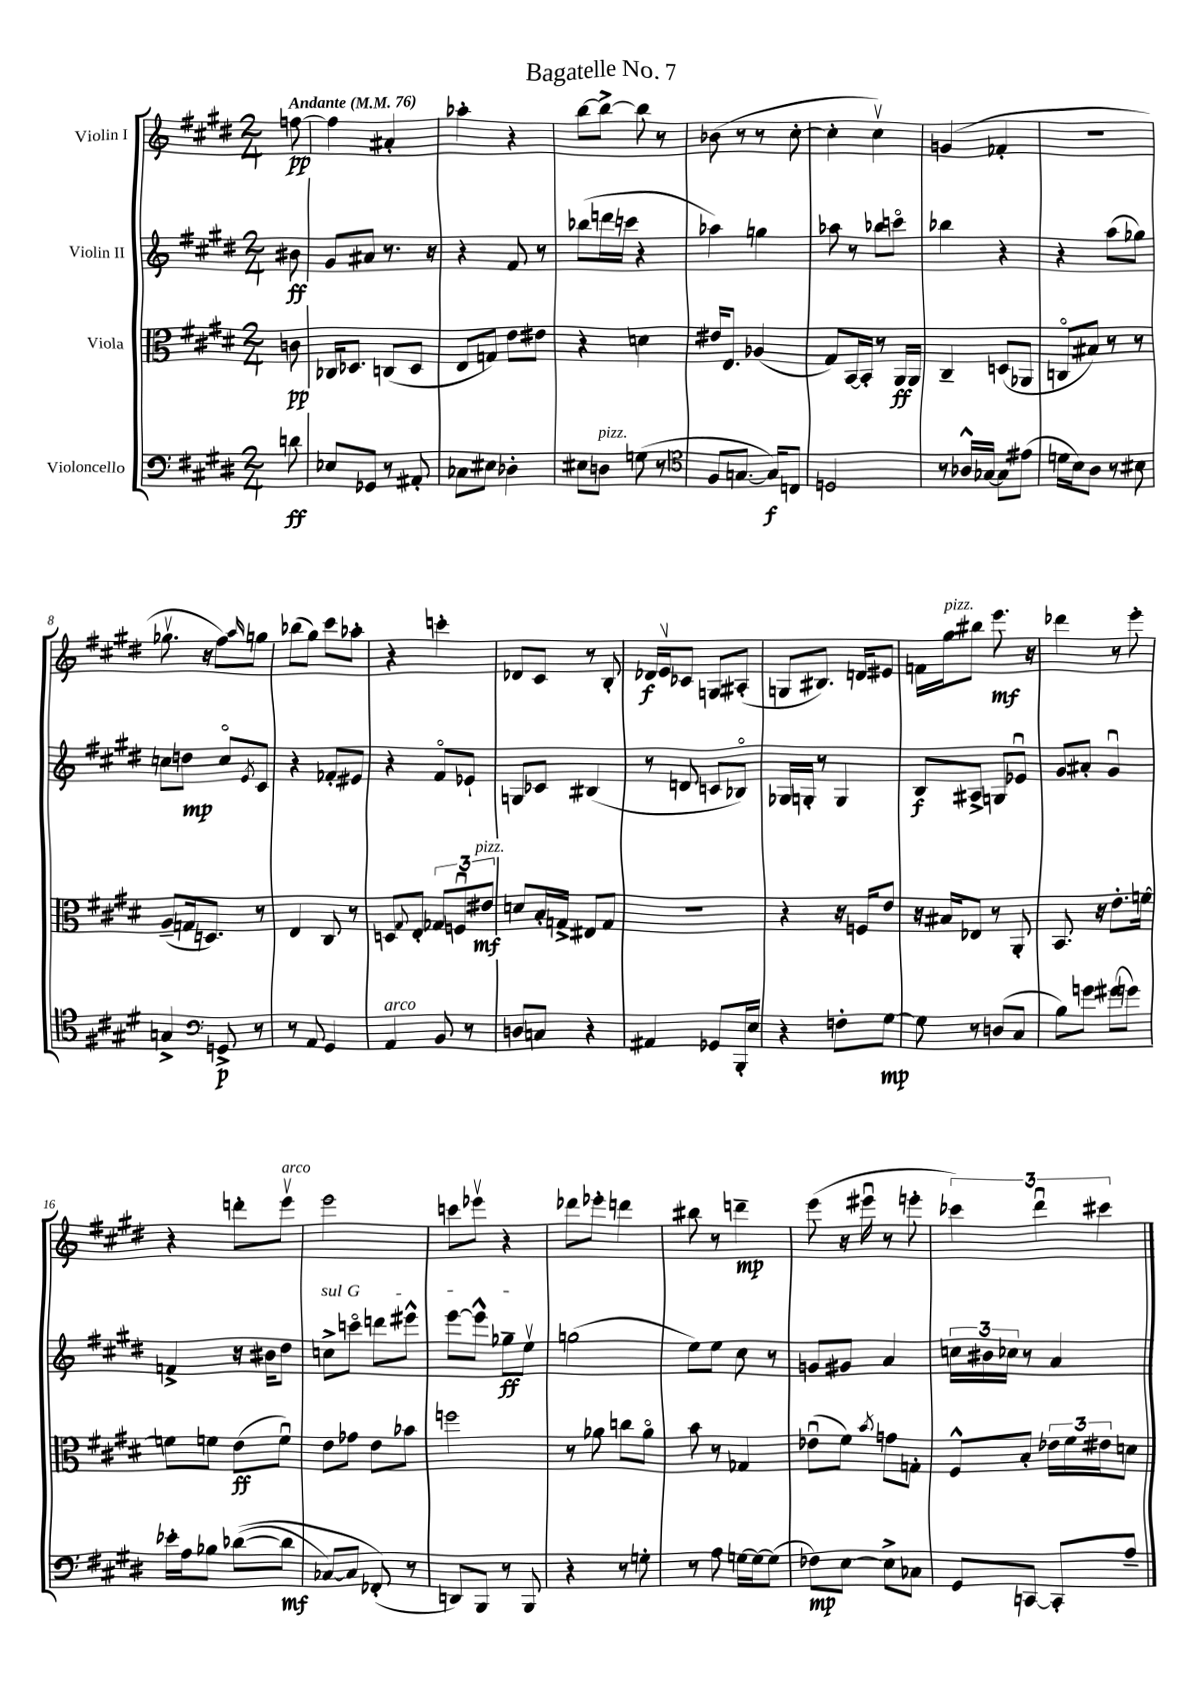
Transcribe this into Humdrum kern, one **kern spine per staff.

**kern	**kern	**kern	**kern
*staff4	*staff3	*staff2	*staff1
*clefF4	*clefC3	*clefG2	*clefG2
*k[f#c#g#d#]	*k[f#c#g#d#]	*k[f#c#g#d#]	*k[f#c#g#d#]
*M2/4	*M2/4	*M2/4	*M2/4
*MM76	*MM76	*MM76	*MM76
8d\	8c\	8b#\	[8ff\
=	=	=	=
8E-/L	16C-/LK	8g#/L	4ff\]
.	8.D-/J	.	.
8GG-/J	.	8a#/J	.
8r	(8C/L	8.r	4a#'/
8AA#'/	8D-/J	.	.
.	.	16r	.
=	=	=	=
8C-\L	8E/L	4r	4aa-'\
8E#\J	8G/J)	.	.
4D-'\	8e\L	8f#/	4r
.	8e#\J	8r	.
=	=	=	=
8E#\L	4r	(8bb-\L	[8bb\L
8D\J	.	16ddd\L	8bb^\_J
.	.	16ccc\JJ	.
(8G\	4d\	4r	8bb\]
8r	.	.	8r
=	=	=	=
*clefC4	*	*	*
8F#/L	16e#/LK	4aa-\)	(8b-\
.	8.E/J	.	.
[8.G/J	.	.	8r
.	(4A-/	4gg\	8r
16G/]LK)	.	.	.
8C/J	.	.	[8cc#'\
=	=	=	=
2D/	8G#/L)	8aa-\	4cc#'\]
.	[16BB/L	8r	.
.	16BB'/]JJ	.	.
.	8r	8bb-\L	4cc#v\)
.	16AA/LL	8ccco\J	.
.	16AA/JJ	.	.
=	=	=	=
8r	4C#~/	4bb-\	(4g/
16A-^^/LL	.	.	.
[16G-/JJ	.	.	.
8G-\]L	(8D/L	4r	4f-'/
(8e#\J	8AA-/J	.	.
=	=	=	=
16d\LL	8Co/L	4r	2r
16B\J)	.	.	.
8A\J	8B#/J)	.	.
8r	8r	(8aa\L	.
8B#\	8r	8gg-\J)	.
=	=	=	=
4G^/	(8A~/L	8cc\L	8.gg-v\
.	16G/k	8dd\J	.
.	8.D/J)	.	16r
*clefF4	*	*	*
8GG^/	.	8cco/L	8ff#\L)
.	.	8qe/	16qqaa/
8r	8r	8c#/J	8gg\J
=	=	=	=
8r	4E/	4r	(8bb-\L
8AA/	.	.	8gg#\J)
4GG#/	8C#/	8f-'/L	8ccc#\L
.	8r	8e#/J	8aa-'\J
=	=	=	=
4AA/	8D/L	4r	4r
.	8qqG#/	.	.
.	8E'/J	.	.
8BB/	12G-/L	8f#o/L	4ccc'\
.	12Fu/	.	.
8r	.	8e-`/J	.
.	12e#/J	.	.
=	=	=	=
8D/L	8d/L	8G/L	8d-/L
8C/J	16B'/L	8c-/J	8c#/J
.	16G^/JJ	.	.
4r	8E#/L	(4B#/	8r
.	8G/J	.	8B'/
=	=	=	=
4AA#/	2r	8r	16d-/LL
.	.	.	16ev/J
.	.	8d/	8c-/J
8GG-/L	.	8c/L	8G/L
16BBB'/L	.	8B-o/J)	(8A#'/J
16E/JJ	.	.	.
=	=	=	=
4r	4r	16G-/LL	8G/L
.	.	16G'/JJ	.
.	.	8r	8.B#/J)
8F'\L	16r	4G/	.
.	16F/LK	.	16d/LK
[8G#\J	8e/J	.	8e#/J
=	=	=	=
8G#\]	16r	8B/L	16f\LL
.	16B#/LK	.	16gg#\J
8r	8E-/J	8A#^/J	8bb#\J
(8D/L	8r	8G/L	8.eee\
8C#/J	8AA'/	8e-u/J	.
.	.	.	16r
=	=	=	=
8B\L)	8.BB/	8g#/L	4ddd-\
8g\J	.	8a#'/J	.
.	16r	.	.
(8g#\L	8.e'\L	4g#u/	8r
8g\J)	.	.	8eee'\
.	[16f\Jk	.	.
=	=	=	=
16e-'\LL	8f\]L	4f^/	4r
16A\J	.	.	.
8B-\J	8f\J	.	.
&(([8d-\L	(8e\L	16r	8ddd'\L
.	.	16b#\LK	.
8d-\]J	8fu\J)	8dd#\J	8eeev\J
=	=	=	=
[8C-/L)	8e\L	8cc^\L	2eee\
8C-/]J	8g-\J	8ccco\J	.
(8FF-'/&)	8e\L	8ddd\L	.
8r	8b-\J	8eee#^^\J	.
=	=	=	=
8DD/L)	2ff\	[8eee\L	8ccc\L
8BBB/J	.	8eee^^\]J	8eee-v\J
8r	.	8gg-~\L	4r
8BBB/	.	8eev\J	.
=	=	=	=
4r	8r	(2gg\	8ddd-\L
.	8a-\	.	8eee-'\J
8r	8cc\L	.	4ddd\
8G'\	8a-o\J	.	.
=	=	=	=
8r	8b\	8ee\L)	8bb#\
8A\	8r	8ee\J	8r
[16G\LL	4G-/	8cc#\	4ddd~\
16G\_J	.	.	.
(8G\]J	.	8r	.
=	=	=	=
8F-\L)	(8e-u\L	8g/L	(8eee\
[8E\J	8f#\J)	8g#/J	16r
.	.	.	16eee#u\
.	8qb/	.	.
8E^\]L	8g\L	4a/	8r
8C-\J	8G'\J	.	8eee'\
=	=	=	=
8GG#/L	8F#^^/L	24cc\LL	6ccc-\)
.	.	24b#\	.
.	.	24cc-\JJ	.
[8CC/J	8B'/J	8r	.
.	.	.	6ddd#u\
8CC'/]L	24e-\LL	4a/	.
.	24f#\	.	.
.	24e#\J	.	6ccc#\
8A~/J	8d\J	.	.
==	==	==	==
*-	*-	*-	*-
